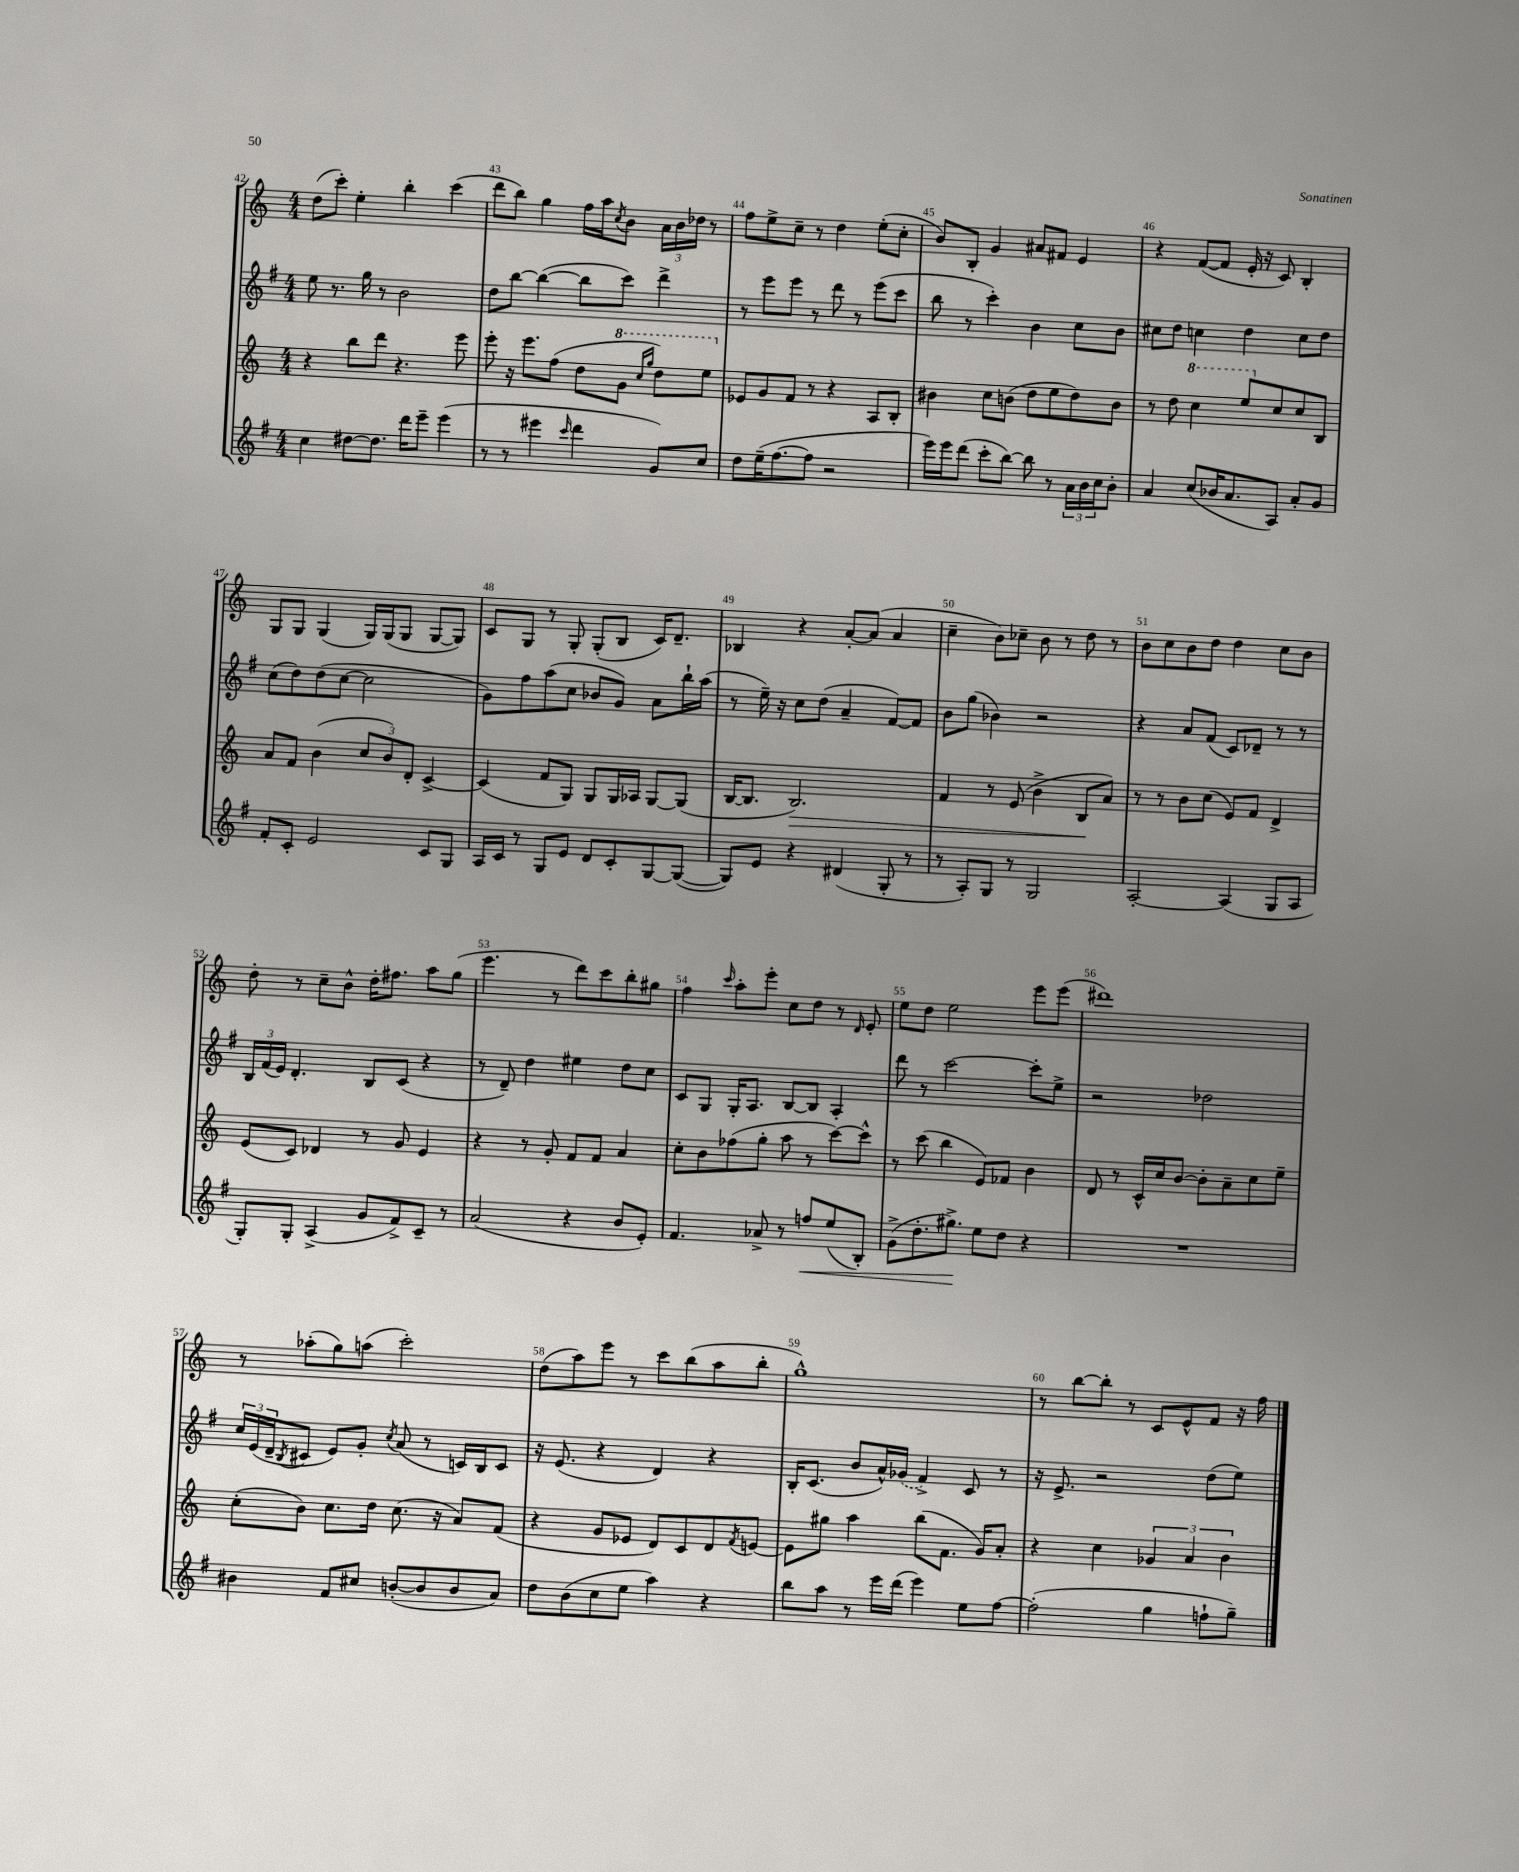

**kern	**kern	**kern	**kern
*staff4	*staff3	*staff2	*staff1
*clefG2	*clefG2	*clefG2	*clefG2
*k[f#]	*k[]	*k[f#]	*k[]
*M4/4	*M4/4	*M4/4	*M4/4
4cc	4r	8ee	(8dd
.	.	8.r	8ccc')
[8dd#	8bb	.	4ee'
.	.	16gg	.
8.dd#]	8ddd	8r	.
.	4.r	2b	4bb'
16ddd	.	.	.
8eee~	.	.	.
(4eee	.	.	(4ccc
.	8eee	.	.
=	=	=	=
8r	8eee'	8dd	8ddd
8r	16r	[8bb	8bb)
.	8.eee	.	.
4eee#	.	(4bb_	4gg
.	(8ff	.	.
16qqccc	.	.	.
4ddd	8dd	8bb]	16ff
.	.	.	16aa
.	.	.	8qcc
.	8gg	8ccc)	8b
.	16qqccc	.	.
.	16qqggg	.	.
8g)	8ddd)	4ddd^	24a
.	.	.	24b
.	.	.	24dd-
8cc	8eee	.	8r
=	=	=	=
8dd	8e-	8r	8ff
(16ee~	8g	8eee	8ee^
[8.ff#	.	.	.
.	8f	8eee	8cc~
8ff#]	8r	8r	8r
2r	4r	8ddd	4dd
.	.	8r	.
.	8A	(8eee	(8ee'
.	8B'	8ccc	8cc'
=	=	=	=
16eee)	4b#	8bb	8b)
16eee	.	.	.
(8ddd	.	8r	8B'
8ccc'	8cc	4ccc')	4g
[8bb)	(8b	.	.
8bb]	8dd	4b	8a#
8r	8ee	.	8f#
24a	8dd)	8cc	4e
24b	.	.	.
24cc	.	.	.
8b'	8b	8b	.
=	=	=	=
4a	8r	8cc#	4r
.	8dd	8dd	.
(8cc	4ccc	4cc	([8f
16b-	.	.	8f]
8.a	.	.	.
.	8eee	4dd	16e'
.	.	.	16r
8A)	8cc	.	8c)
8a'	8cc	8cc	4B'
8g	8B	8dd	.
=	=	=	=
8f#'	8a	(8cc	8G
8c'	8f	8dd)	8G
2e	(4b	(8dd	(4G
.	.	[8cc	.
.	12cc	2cc]	16G)
.	.	.	(16G
.	12b)	.	.
.	.	.	8G
.	12d'	.	.
8c	[4c^	.	[8G
8G	.	.	8G])
=	=	=	=
16A	(4c]	8g)	8c
16c	.	.	.
8r	.	8ff#	8G
8G	8f	(8aa	8r
8e	8G)	8cc	8G'
8d	8G	8b-	(8G'
8c'	16G	8g)	8B
.	16A-	.	.
[8G	[8G	8a	16c)
.	.	.	8.d~
(8G_	(8G]	16bb`	.
.	.	(16aa	.
=	=	=	=
8G])	[16B	8r	4B-
.	8.B]	.	.
8e	.	16ee~)	.
.	.	16r	.
4r	2.B)	8cc	4r
.	.	(8dd	.
(4d#	.	4a~	[8a'
.	.	.	(8a]
8G'	.	[8f#)	4a
8r	.	8f#]	.
=	=	=	=
8r	4f	8b	4cc~
8A')	.	(8gg	.
8G	8r	4b-)	8b)
8r	(8e	.	8cc-~
2G	4b^	2r	8b
.	.	.	8r
.	8B	.	8dd
.	8a)	.	8r
=	=	=	=
[2A'	8r	4r	8b
.	8r	.	8cc
.	8b	8a	8b
.	(8cc	(8f#	8dd
(4A]	8e)	8c)	4dd
.	8f	8d-~	.
8G	4d^	8r	8cc
8A	.	8r	8b
=	=	=	=
8G')	(8e	24B	8dd'
.	.	(24f#	.
.	.	24e)	.
8G'	8c)	4.d'	8r
(4A^	4d-	.	8cc~
.	.	.	8b^^
8g	8r	8B	16dd'
.	.	.	8.ff#
8f#^)	8g	(8c	.
8c~	4e	4r	8aa
8r	.	.	(8gg
=	=	=	=
(2a	4r	8r	4.eee
.	.	8d~)	.
.	8r	4dd	.
.	8g'	.	8r
4r	8f	4ee#	8ddd)
.	8f	.	8ccc
8b	4a	8dd	8bb'
8e')	.	8cc	8gg#
=	=	=	=
4.f#	8cc'	8c	4ff
.	8b	8G	.
.	.	.	16qqccc
.	(8ff-	16G'	8aa'
.	.	8.A	.
8a-^	8gg'	.	8eee'
8r	8aa	[8B	8cc
8ff	8r	8B]	8dd
(8ee	[8ccc)	4A'	8r
.	.	.	16qqd
8B')	8ccc^^]	.	8e'
=	=	=	=
(8g^	8r	8ddd	8ee
8.dd'	(8ccc	8r	8dd
.	4bb	[2ccc	2ee
8.gg#^)	.	.	.
8ee	8e)	.	.
8dd	8f-	.	.
4r	4b	8ccc']	8eee
.	.	8ee^	(8eee
=	=	=	=
1r	8d	2r	1ddd#)
.	8r	.	.
.	16c^^	.	.
.	16cc	.	.
.	[8b	.	.
.	8b']	2dd-	.
.	8a~	.	.
.	8cc	.	.
.	8ee~	.	.
=	=	=	=
4b#	(8cc'	24cc	8r
.	.	(24e	.
.	.	24d~	.
.	.	8qB	.
.	8b)	8c#	(8aa-'
8f#	8.cc	8e)	8gg)
8cc#	.	8g'	(8aa
.	16dd	.	.
.	.	8qcc	.
([8b'	(8.cc	(8a	2ccc')
8b]	.	8r	.
.	16r	.	.
8b	8a)	16c)	.
.	.	16B	.
8a)	(8f	8c	.
=	=	=	=
8dd	4r	16r	(8dd
.	.	(8.e	.
(8b	.	.	8aa)
8cc	8g	4r	8eee
8ee	8e-	.	8r
4aa)	8d)	4d)	8ccc
.	8c	.	(8bb
4r	8d	4r	8aa
.	8qf	.	.
.	[8e	.	8bb'
=	=	=	=
8bb	8e]	16B'	1gg^^)
.	.	(8.c	.
8aa	8gg#	.	.
8r	4aa	8b	.
16eee	.	16a^^)	.
(16ddd	.	(16g-	.
4eee)	(8bb	4f#^)	.
.	8.f	.	.
8ee	.	8c	.
.	16g)	.	.
[8ff#	8a'	8r	.
=	=	=	=
(2ff#']	4r	16r	8r
.	.	8.e^	.
.	.	.	[8bb
.	4cc	2r	8bb']
.	.	.	8r
4gg	6g-	.	8c
.	.	.	8e^^
.	6a	.	.
8ff`	.	(8dd	8f
.	6b	.	.
8gg~)	.	8ee)	16r
.	.	.	16ff
==	==	==	==
*-	*-	*-	*-
